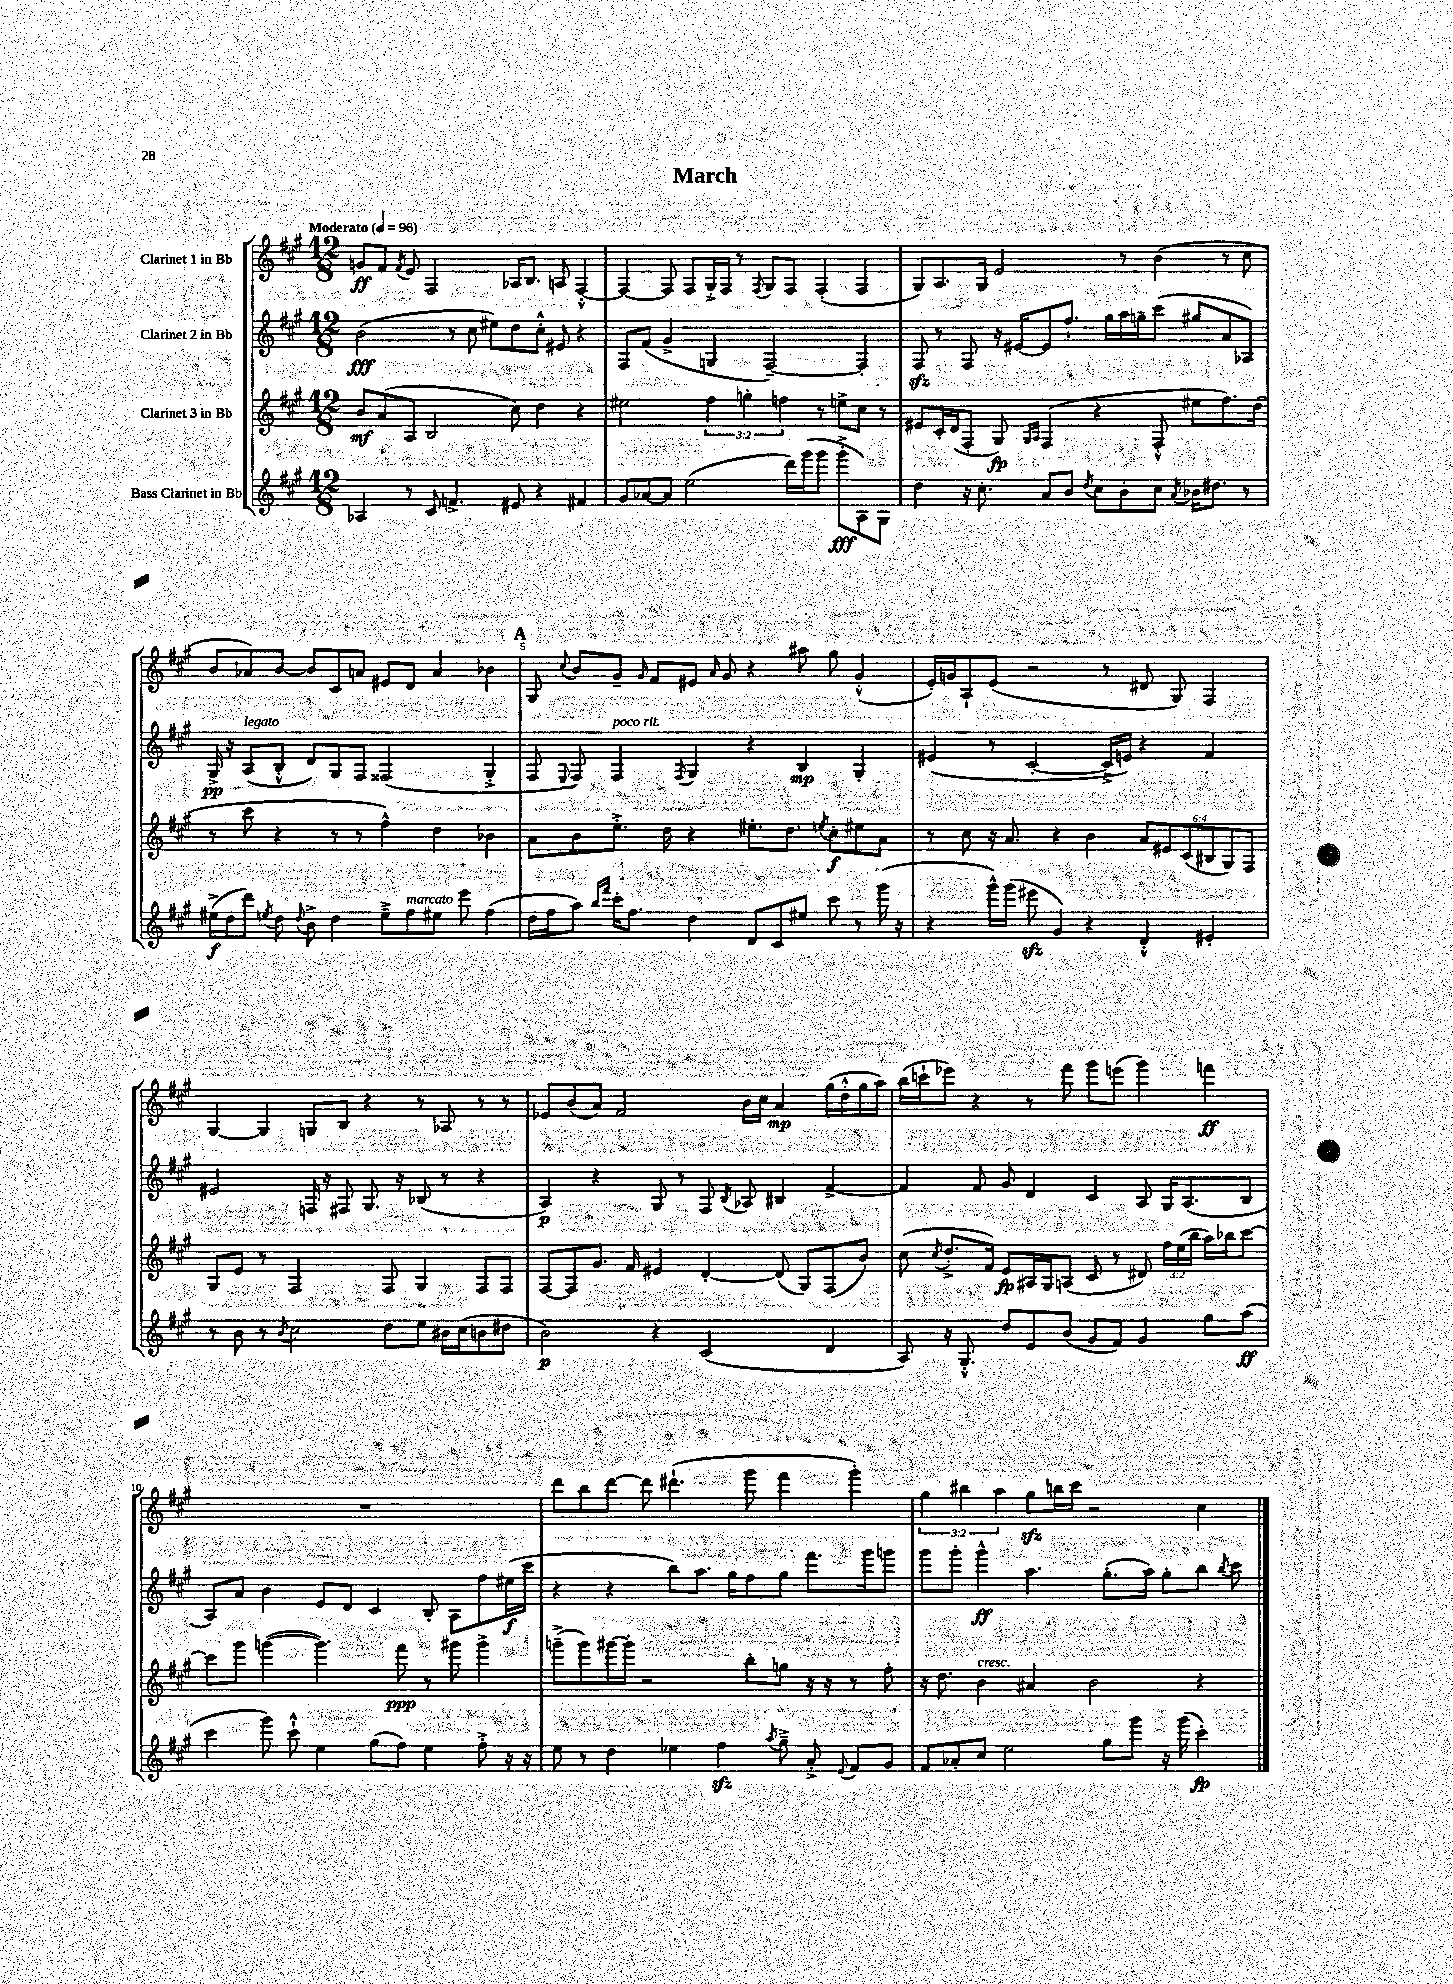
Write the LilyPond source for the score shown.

\header { title = "March" }
<<
\new StaffGroup <<
\new Staff = "s0" \with { instrumentName = "Clarinet 1 in Bb" } {
    \clef treble \key a \major \numericTimeSignature \time 12/8 \override Staff.TupletNumber.text = #tuplet-number::calc-fraction-text \tempo "Moderato" 4 = 96
    \autoBeamOff g'8[\ff fis'8] \acciaccatura { fis'8 } e'8 fis2 aes16[ b8.] a8 fis4~-.-^ |
    fis4~ fis8 fis8[ gis16-.-> fis16] r8 \acciaccatura { fis8 } gis8[ fis8] fis4-.( fis4 |
    gis8[) a8. gis16] e'2 r8 b'4( r8 cis''8 |
    b'8[ aes'8) b'8]~ b'8[ cis'8 a'8] eis'8[ d'8] a'4 bes'4 |
    \mark \markup { \bold "A" } gis8 \appoggiatura { cis''8 } b'8[ gis'8]-- \grace { gis'16 } fis'8[ eis'8] \grace { a'16 } gis'8 r4 ais''8 gis''8 gis'4-.-^( |
    e'16[-.) g'16 a8-! e'8]( r2 r8 dis'8 gis8) fis4 |
    gis4~ gis4 g8[ b8] r4 r8 aes8 r8 r8 |
    ees'8[ b'8( a'8]) fis'2 b'16[ cis''16] a'4\mp gis''16[( d''16-.-^ gis''16 a''16]) |
    b''16[( c'''16-! ees'''8]) r4 r8 fis'''8 gis'''8[ e'''8]( gis'''4) f'''4\ff |
    R1. |
    d'''8[ b''8 d'''8]~ d'''8 dis'''4.-!( gis'''8 fis'''4 gis'''4-.) |
    \tuplet 3/2 { gis''4 bis''4 a''4 } gis''8[\sfz b''16 cis'''16] r2 cis''4 \bar "|." |
}
\new Staff = "s1" \with { instrumentName = "Clarinet 2 in Bb" } {
    \clef treble \key a \major \numericTimeSignature \time 12/8
    \autoBeamOff b'2\fff( r8 cis''8 eis''8[) d''8 cis''8]-.-^ eis'8 r4 |
    fis8[ fis'8]( gis'4-> g4 fis2~--) fis4-. |
    fis8\sfz r8 fis8 r16 eis'16[~ eis'8 fis''8.]-! gis''16[ a''16 g''16-- cis'''8]( gis''8[ a'8 aes8]) |
    gis16->\pp r16 a8[^\markup { \italic "legato" }( b8]-.-^ d'8[) gis8 fis8] fisis2( gis4-.-> |
    \mark \markup { \bold "A" } fis8 \appoggiatura { e8 } fis8) fis4^\markup { \italic "poco rit." } \acciaccatura { fis8 } gis4 r4 b4\mp gis4-. |
    eis'4( r8 cis'2~-. cis'16[---> e'16]) r4 fis'4 |
    eis'2 f16 r16 fis8 gis8. r16 bes8( r8 r4 |
    a4\p) r4 gis8 r8 fis8 \acciaccatura { b8 } aes8 bis4 fis'4~-> |
    fis'4 fis'8 gis'8 d'4 cis'4 a8 gis16[ a8.( b8] |
    a8[) a'8] b'4 e'8[ d'8] cis'4 b8-. a8[ fis''8 eis''16\f( cis'''16] |
    r4 r4 b''8[) a''8.] gis''16[ fis''8 gis''8] fis'''8.[ gis'''16 g'''8] |
    gis'''8[ gis'''8]-. gis'''4-^\ff a''4. gis''8.[-.( a''16]) gis''8[-. b''8] \acciaccatura { b''8 } cis'''8 \bar "|." |
}
\new Staff = "s2" \with { instrumentName = "Clarinet 3 in Bb" } {
    \clef treble \key a \major \numericTimeSignature \time 12/8 \override Staff.TupletNumber.text = #tuplet-number::calc-fraction-text
    \autoBeamOff b'8[\mf a'8( a8] b2 cis''8) d''4 r4 |
    eis''2 \tuplet 3/2 { fis''4 g''4-. f''4 } r8 e''8[-> cis''8] r8 |
    eis'8[ cis'16-. d'16( fis8]-. gis8\fp) \grace { gis16[ a16] } fis4( r4 fis8-.-^ eis''8[ fis''8.) d''16]( |
    r8 cis'''8 r4 r8 r8 fis''4-^) d''4 bes'4 |
    \mark \markup { \bold "A" } a'8[ b'8 e''8.]-.-> d''16 r4 eis''8.[-. d''8.] \acciaccatura { e''8 } cis''8[-.\f eis''8 a'8] |
    r8 cis''8 r16 a'8. r4 b'4 \tuplet 6/4 { a'8[ eis'8 cis'8( bis8 gis8) fis8] } |
    gis8[ e'8] r8 fis2 fis8 gis4 fis8[ fis8] |
    fis8[~ fis8 gis'8.] fis'16 eis'4 d'4~-. d'8( gis8[) fis8( b'8]) |
    cis''8( \acciaccatura { cis''8 } d''8.[-.-> fis'16]) e'8[\fp ais16 gis16 a8]( cis'8 r8 dis'8) \tuplet 3/2 { fis''16[ e''16( b''16] } a''16[) bes''16 cis'''8]~ |
    cis'''8[ gis'''8] g'''4~( g'''4.) fis'''8\ppp r8 gis'''8 gis'''4-> |
    g'''8[--->( g'''8) gis'''16~ gis'''16]-. r2 b''8[-. g''8] r16 r16 r8 fis''8-. |
    r16 d''8. b'4^\markup { \italic "cresc." } ais'4 b'2 r4 \bar "|." |
}
\new Staff = "s3" \with { instrumentName = "Bass Clarinet in Bb" } {
    \clef treble \key a \major \numericTimeSignature \time 12/8
    \autoBeamOff aes4 r8 cis'8 f'4.-> eis'8 r4 fis'4 |
    gis'8[ aes'8~ aes'8] e''2( d'''16[) gis'''16( gis'''8] gis'''8[-.->\fff a8) gis8] |
    d''4 r16 cis''8.-. a'8[ b'8] \acciaccatura { d''8 } cis''8[ b'8-. cis''8] \acciaccatura { a'8 } bes'16[ dis''8.] r8 |
    eis''16[->\f( d''16 d'''8]) \acciaccatura { e''8 } d''8 \appoggiatura { d''8 } b'8-> d''4 e''8[---> fis''8^\markup { \italic "marcato" } eis''8] e'''8 fis''4( |
    \mark \markup { \bold "A" } d''16[ fis''16 a''8]) \grace { b''16[ fis'''16] } cis'''16[-. fis''8.] d''4 d'8[ cis'8 eis''8] cis'''8 r8 gis'''16( r16 |
    r4 gis'''16[-^) gis'''16]( eis'''8\sfz gis'4) r4 d'4-.-^ eis'4-. |
    r8 b'8 r8 \acciaccatura { b'8 } cis''2 d''8[ e''8] bis'16[ cis''16( b'8 dis''8] |
    b'2\p) r4 cis'2( d'4 |
    a8) r16 gis8.-.-^ d''8[ e'8 b'8]( gis'8[ fis'8]) gis'4 gis''8[ a''8]\ff( |
    cis'''4 gis'''8) cis'''8-!-^ e''4 gis''8[( fis''8]) e''4 fis''8-.-> r16 r16 |
    e''8 r8 d''4 ees''4 fis''4\sfz \acciaccatura { a''8 } gis''8---> a'8-.-> \appoggiatura { e'8 } fis'8[ gis'8] |
    fis'8[ aes'8-. cis''8] e''2 gis''8[ gis'''8] r16 gis'''16( cis'''4-.\fp) \bar "|." |
}
>>
>>
\layout { \context { \Score \override BarNumber.break-visibility = ##(#f #t #t) barNumberVisibility = #(every-nth-bar-number-visible 5) } }
